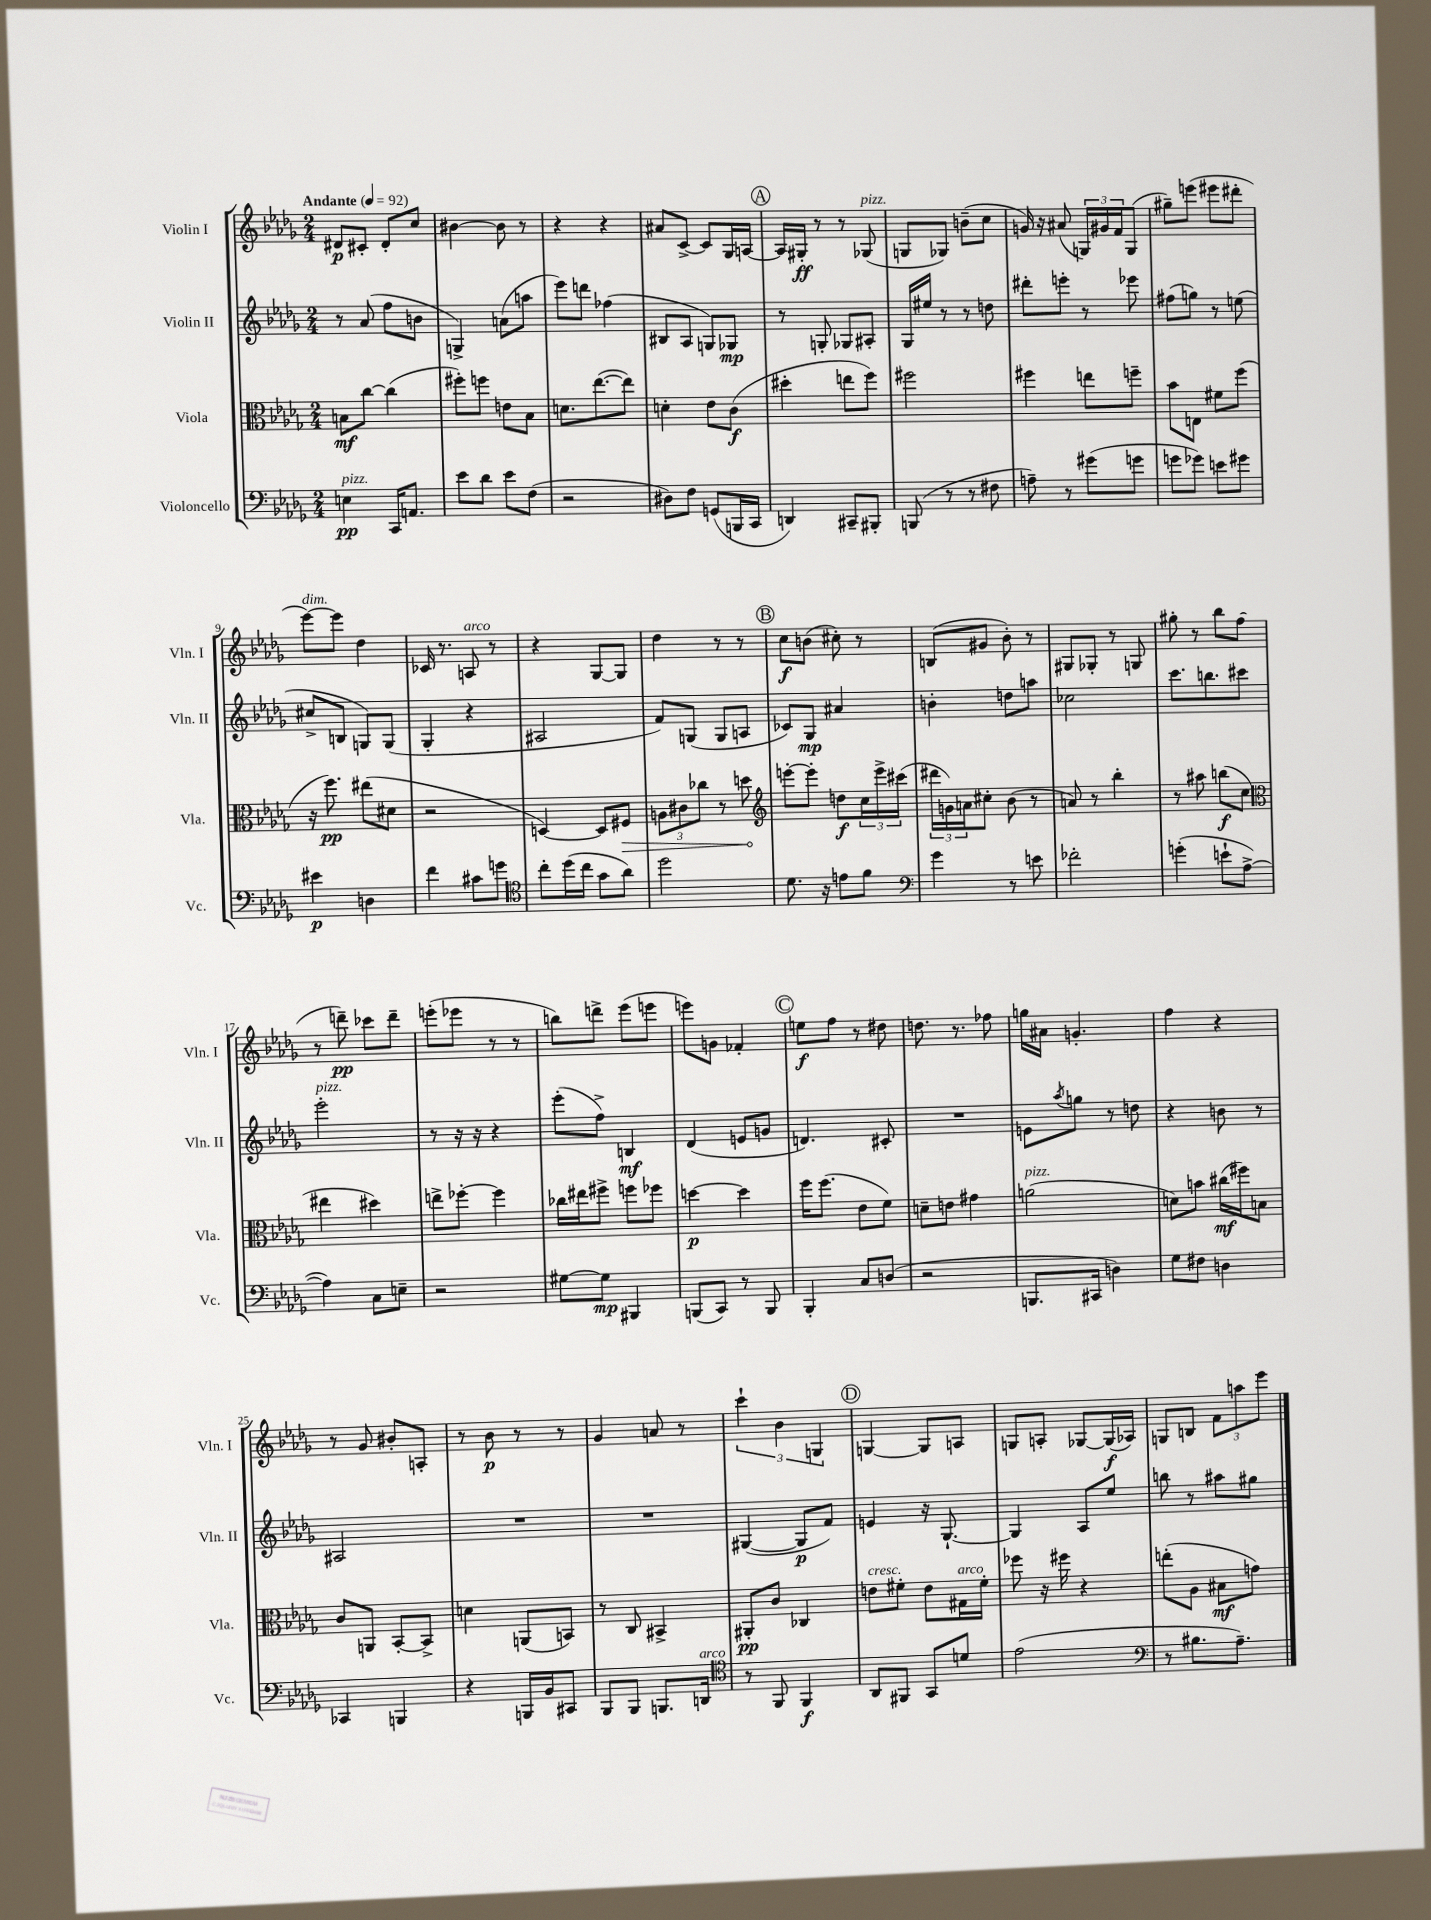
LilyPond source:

<<
\new StaffGroup <<
\new Staff = "s0" \with { instrumentName = "Violin I" shortInstrumentName = "Vln. I" } {
    \clef treble \key des \major \numericTimeSignature \time 2/4 \tempo "Andante" 4 = 92
    dis'8\p cis'8-. dis'8-. c''8 |
    bis'4~ bis'8 r8 |
    r4 r4 |
    ais'8 c'8~-> c'8 ges16 a16~ |
    \mark \markup { \circle "A" } a16 gis16-.\ff r8 r8 ges8^\markup { \italic "pizz." }( |
    g8 ges8) b'8--( c''8 |
    g'16) r16 ais'8( \tuplet 3/2 { g16) gis'16 f'16 } g8( |
    gis''8--) e'''8( eis'''8 dis'''8-. |
    ees'''8~^\markup { \italic "dim." }) ees'''8 des''4 |
    ces'16 r8. a8^\markup { \italic "arco" } r8 |
    r4 ges8~ ges8 |
    des''4 r8 r8 |
    \mark \markup { \circle "B" } c''8\f b'8( cis''8-.) r8 |
    b8( gis'8 bes'8-.) r8 |
    gis8 ges8-. r8 g8 |
    gis''8-. r8 bes''8 f''8( |
    r8 d'''8--\pp) ces'''8 d'''8-- |
    e'''8-.( ees'''8 r8 r8 |
    b''8) d'''8-> ees'''8( e'''8 |
    e'''8) g'8 fes'4-. |
    \mark \markup { \circle "C" } e''8\f f''8 r8 dis''8 |
    d''8. r8. fes''8 |
    g''16 ais'16 g'4.-. |
    f''4 r4 |
    r8 ges'8 bis'8-. a8-. |
    r8 bes'8\p r8 r8 |
    ges'4 a'8 r8 |
    \tuplet 3/2 { c'''4-! bes'4 g4 } |
    \mark \markup { \circle "D" } g4~ g8 a8 |
    g8 a8-. ges8~ ges16\f( aes16) |
    g8 b8 \tuplet 3/2 { f'8 a''8 ees'''8 } \bar "|." |
}
\new Staff = "s1" \with { instrumentName = "Violin II" shortInstrumentName = "Vln. II" } {
    \clef treble \key des \major \numericTimeSignature \time 2/4
    r8 aes'8( f''8 b'8 |
    g4->) a'8( a''8 |
    ees'''8) d'''8 fes''4( |
    bis8 aes8 g8) ges8\mp |
    \mark \markup { \circle "A" } r8 g8-. ges8 ais8-. |
    ges16 eis''16 r8 r8 d''8 |
    dis'''8-. e'''8-. r8 ees'''8 |
    fis''8( g''8) r8 e''8( |
    cis''8-> b8 g8) g8( |
    ges4-. r4 |
    ais2 |
    f'8) g8( g8 a8 |
    \mark \markup { \circle "B" } ces'8) ges8\mp ais'4 |
    b'4-. d''8 a''8 |
    ces''2 |
    c'''8. b''8. cis'''8 |
    ees'''2-.^\markup { \italic "pizz." } |
    r8 r16 r16 r4 |
    ees'''8-.( f''8->) b4\mf |
    des'4( e'8 g'8 |
    \mark \markup { \circle "C" } d'4.) cis'8-. |
    R2 |
    e'8 \acciaccatura { aes''8 } g''8 r8 d''8 |
    r4 b'8 r8 |
    ais2 |
    R2 |
    R2 |
    gis4~( gis8\p f'8) |
    \mark \markup { \circle "D" } e'4 r16 ges8.~-! |
    ges4 aes8 ees''8 |
    b''8 r8 ais''8 gis''8 \bar "|." |
}
\new Staff = "s2" \with { instrumentName = "Viola" shortInstrumentName = "Vla." } {
    \clef alto \key des \major \numericTimeSignature \time 2/4
    b8\mf c''8~ c''4( |
    fis''8-.) f''8 e'8 bes8 |
    d'8. ees''8.~( ees''8) |
    d'4-. ees'8 c'8\f( |
    \mark \markup { \circle "A" } dis''4-. e''8 f''8) |
    fis''2 |
    fis''4 e''8 f''8-- |
    bes'8 e8 fis'8 f''8( |
    r16 f''8.\pp) eis''8( dis'8 |
    r2 |
    d4~) d8 \once \override Hairpin.circled-tip = ##t fis8\> |
    \tuplet 3/2 { a8 cis'8 ces''8 } r8 d''8\! |
    \mark \markup { \circle "B" } \clef treble e'''8~-. e'''8-. d''8\f \tuplet 3/2 { c''16 e'''16-> cis'''16( } |
    \tuplet 3/2 { dis'''16 g'16) a'16 } cis''8-. bes'8( r8 |
    a'8) r8 bes''4-. |
    r8 ais''8 b''8\f( c''8 |
    \clef alto eis''4 dis''4) |
    e''8-> fes''8~-. fes''4 |
    ces''16 eis''16 fis''8-> f''8 fes''8 |
    d''4~\p d''4 |
    \mark \markup { \circle "C" } f''16 f''8.( ees'8 f'8) |
    d'8-- e'8 gis'4 |
    a'2^\markup { \italic "pizz." }( |
    d'8) b'8 cis''16\mf( fis''16) b8 |
    c'8 a,8 bes,8~-. bes,8-> |
    d'4 a,8( b,8) |
    r8 c8 bis,4-> |
    ais,8-.\pp c'8 ces4 |
    \mark \markup { \circle "D" } e'8^\markup { \italic "cresc." } fis'8-. e'8 gis16^\markup { \italic "arco" } fis'16-. |
    fes''8 r16 fis''16 r4 |
    e''8-.( aes8 bis8\mf g'8) \bar "|." |
}
\new Staff = "s3" \with { instrumentName = "Violoncello" shortInstrumentName = "Vc." } {
    \clef bass \key des \major \numericTimeSignature \time 2/4
    e4\pp^\markup { \italic "pizz." } c,16 a,8. |
    ees'8 des'8 ees'8 f8( |
    r2 |
    dis8) f8 g,8( b,,16 c,16 |
    \mark \markup { \circle "A" } d,4) cis,8-- bis,,8-. |
    b,,8( r8 r8 fis8 |
    a8--) r8 gis'8( g'8 |
    g'8 ges'8) e'8 gis'8 |
    eis'4\p d4 |
    f'4 cis'8 g'8 |
    \clef tenor c''8-. des''16( c''16 ges'8 aes'8) |
    des''2 |
    \mark \markup { \circle "B" } des'8. r16 e'8 f'8 |
    \clef bass ges'4 r8 e'8 |
    fes'2-. |
    g'4-.( e'8-! aes8~-> |
    aes4) c8 e8-- |
    r2 |
    gis8~ gis8\mp bis,,4 |
    b,,8( c,8) r8 b,,8 |
    \mark \markup { \circle "C" } bes,,4-. c8 d8( |
    r2 |
    b,,8. cis,16 d4) |
    ges8 fis8 d4 |
    ces,4 b,,4 |
    r4 b,,16 bes,16 cis,8 |
    bes,,8 bes,,8 b,,8. d,16^\markup { \italic "arco" } |
    \clef tenor r8 f,8 f,4\f |
    \mark \markup { \circle "D" } aes,8 fis,8 ges,8 d'8 |
    ees'2( |
    \clef bass r8 bis8. aes8.--) \bar "|." |
}
>>
>>
